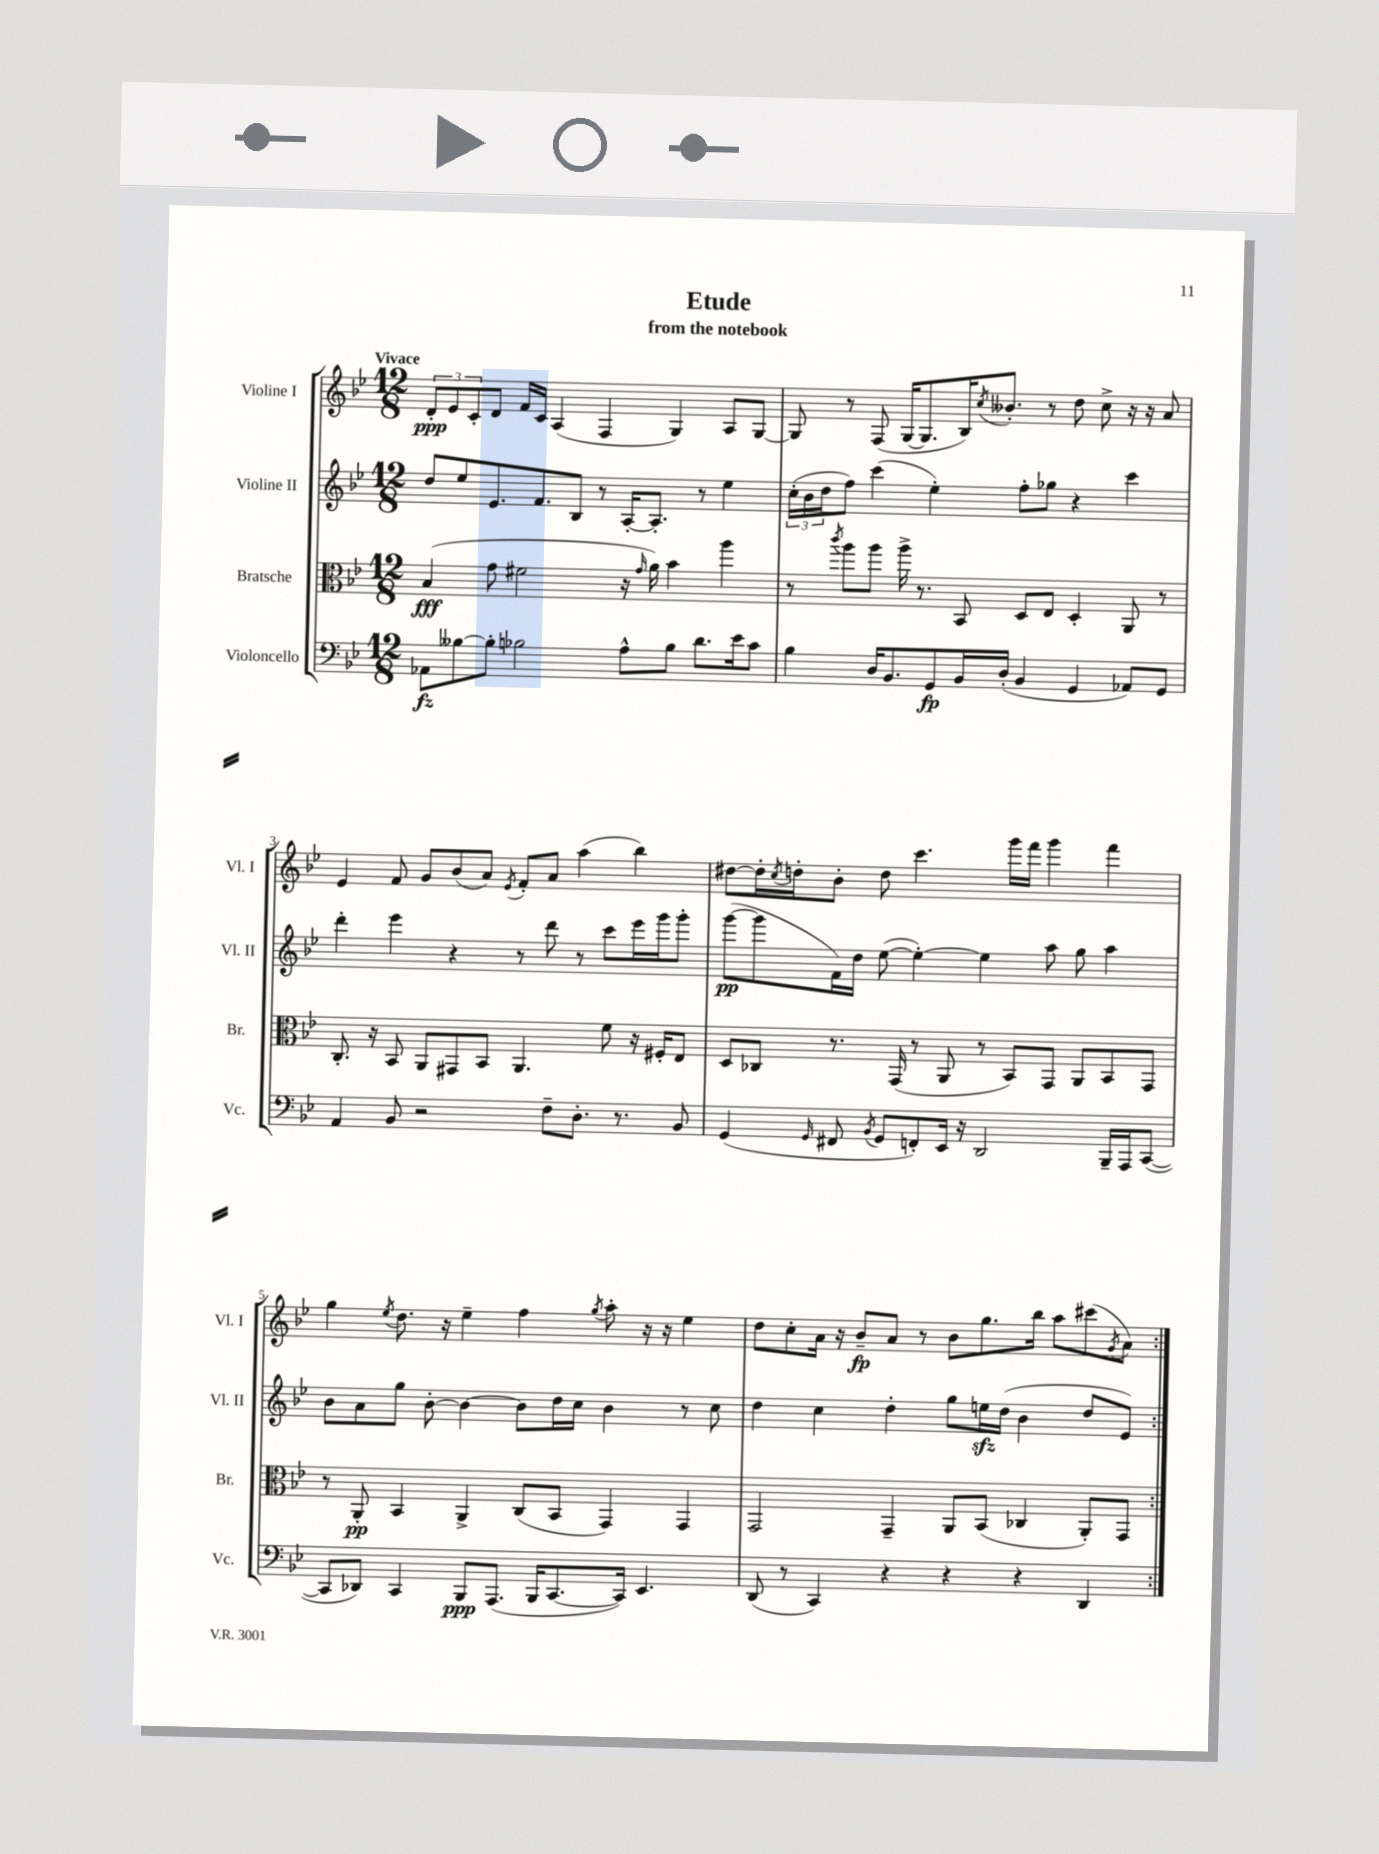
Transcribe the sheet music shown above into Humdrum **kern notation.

**kern	**kern	**kern	**kern
*staff4	*staff3	*staff2	*staff1
*clefF4	*clefC3	*clefG2	*clefG2
*k[b-e-]	*k[b-e-]	*k[b-e-]	*k[b-e-]
*M12/8	*M12/8	*M12/8	*M12/8
8AA-	(4B-	8dd	12d'
.	.	.	12e-
[8B--	.	8ee-	.
.	.	.	12c'
8B--']	8g	8.e-	8d
2B-	2f#	.	16f
.	.	8.f	16c
.	.	.	(4A
.	.	8B-	.
.	.	8r	4F
8A^^	16r	[16A'	.
.	16qqg	.	.
.	16a)	8.A']	.
8B-	4b-	.	4G)
8.d	.	8r	.
.	4aa	4ee-	8A
16e-	.	.	.
8c	.	.	[8G
=	=	=	=
4B-	8r	(24cc'	8G]
.	.	24b-	.
.	.	24dd	.
.	8qccc	.	.
.	8aa	8ff)	8r
16D	8aa	(4ccc	(8F
8.BB-	.	.	.
.	16aa^	.	[16G
.	8.r	.	8.G]
8GG	.	4ee-')	.
16BB-	8BB-	.	16B-)
.	.	.	8qcc
(16D'	.	.	8.b--'
4BB-	8D	8ff'	.
.	8E-	8gg-	8r
4GG	4D'	4r	8dd
.	.	.	8cc^
8AA-)	8AA	4ccc	16r
.	.	.	16r
8GG	8r	.	8a
=	=	=	=
4AA	8.C'	4ddd'	4e-
.	16r	.	.
8BB-	8BB-	4eee-	8f
2r	8AA	.	8g
.	8GG#	4r	(8b-
.	8BB-	.	8a)
.	.	.	8qe-
.	4.AA	8r	8f'
8F~	.	8ddd	8a
8.D'	.	8r	(4aa
.	8f	8ccc	.
8.r	.	.	.
.	16r	16eee-	4bb-)
.	16F#'	16ggg	.
8BB-	8E-	8ggg'	.
=	=	=	=
(4GG	8D	([8ggg	[8dd#
.	8C-	8ggg]	16dd#']
.	.	.	8qcc
.	.	.	16dd'
16qqGG	.	.	.
8FF#	8.r	16f)	8b-'
.	.	16dd	.
8qBB-	.	.	.
8GG	.	([8ee-	8dd
.	(16GG	.	.
8FF')	8r	4ee-'_)	4.ccc
16EE-	8AA	.	.
16r	.	.	.
2DD	8r	4ee-]	.
.	8BB-)	.	16ggg
.	.	.	16fff
.	8GG	8aa	4ggg
.	8AA	8gg	.
16BBB-~	8BB-	4aa	4fff
16AAA	.	.	.
([8CC	8GG	.	.
=	=	=	=
8CC]	8r	8b-	4gg
8DD-)	8AA'	8a	.
.	.	.	8qee-
4CC	4BB-	8gg	8.dd
.	.	[8b-'	.
.	.	.	16r
8BBB-	4AA^	4b-_	4ee-~
(8.AAA	.	.	.
.	(8C	8b-]	4ff
16BBB-	.	.	.
[8.CC	8BB-	16dd	.
.	.	16cc	.
.	.	.	8qgg
.	4GG)	4b-	8aa'
16CC])	.	.	.
4.EE-	.	.	16r
.	.	.	16r
.	4GG	8r	4ee-
.	.	8cc	.
=	=	=	=
(8DD	2GG	4dd	8dd
8r	.	.	8cc'
4CC)	.	4cc	16a
.	.	.	16r
.	.	.	8b-~
4r	4GG~	4dd'	8a
.	.	.	8r
4r	8AA	8gg	8b-
.	(8BB-	16ee	8.gg
.	.	(16dd	.
4r	4C-	4b-	.
.	.	.	16bb-
.	.	.	8aa
4DD	8AA')	8dd	(8ccc#
.	.	.	8qg
.	8GG	8e-)	8a)
==:|!	==:|!	==:|!	==:|!
*-	*-	*-	*-
